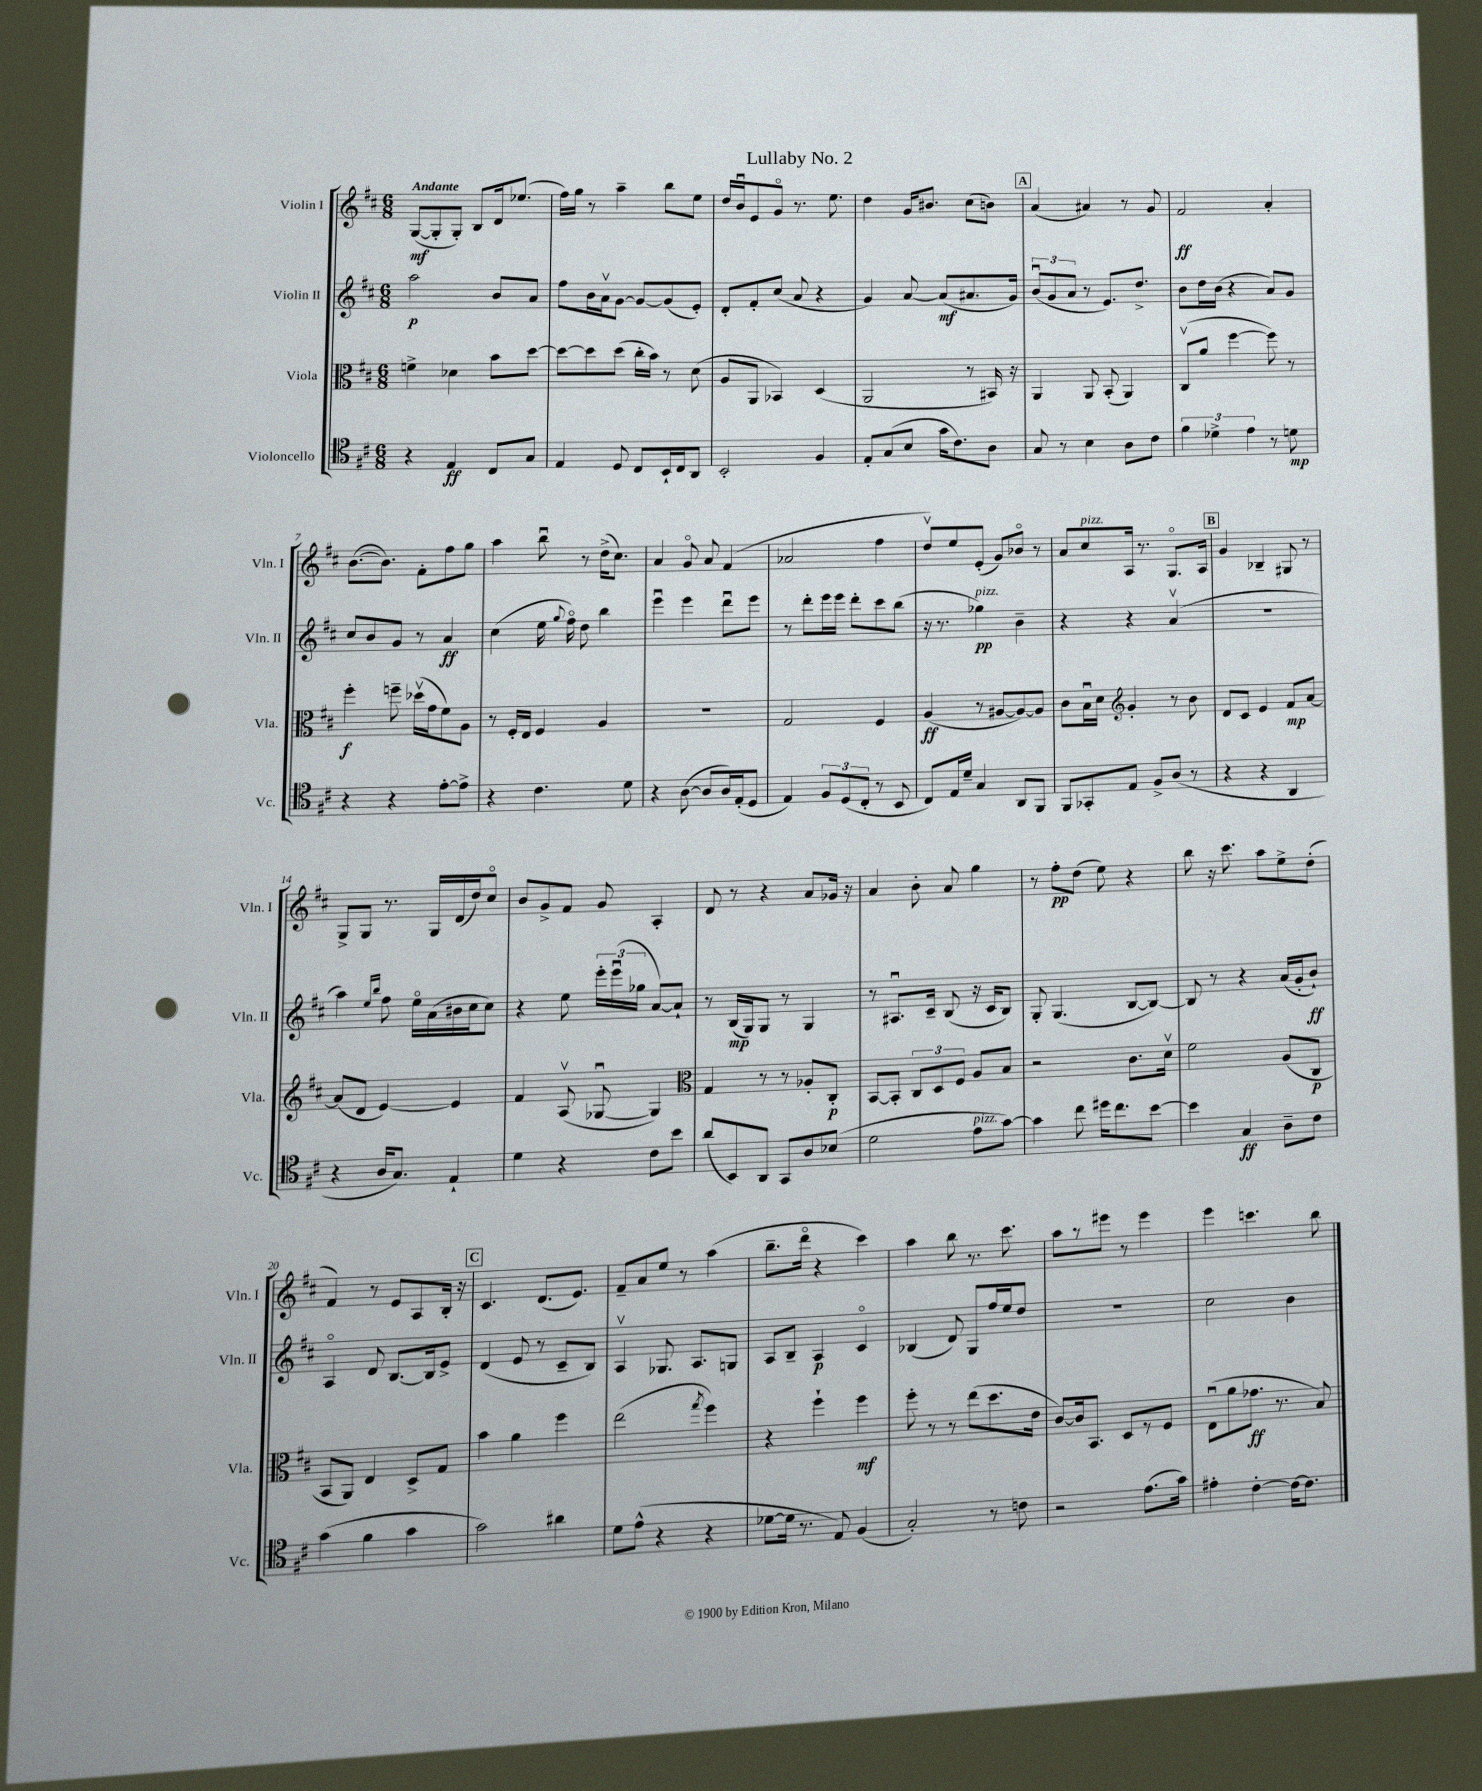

**kern	**kern	**kern	**kern
*staff4	*staff3	*staff2	*staff1
*clefC4	*clefC3	*clefG2	*clefG2
*k[f#c#]	*k[f#c#]	*k[f#c#]	*k[f#c#]
*M6/8	*M6/8	*M6/8	*M6/8
4r	4f^	2aa	([8G
.	.	.	8G']
4E	4d-	.	8G')
.	.	.	8B
8C#	8b	8b	16d
.	.	.	(8.ee-
8G	[8dd	8a	.
=	=	=	=
4E	8dd_	8ff#	16ff#)
.	.	.	16gg
.	8dd]	16b	8r
.	.	16av	.
8D	(8dd	[8g	4aa~
8C#	16cc#'	8g_	.
.	16b)	.	.
16BB`	8r	(8g]	8bb
16C#	.	.	.
8AA	(8d	8e')	8ee
=	=	=	=
2BB'	8A	8d'	16dd
.	.	.	16bu
.	8AA	8f#'	8e
.	4BB-)	(8cc#	8go
.	.	8a	8.r
4F#	(4D	4r	.
.	.	.	8.ee
=	=	=	=
8E'	2AA	4g)	4dd
(8G	.	.	.
8B	.	[8a	16g
.	.	.	8.b#
16g	.	(8a]	.
8.c#)	.	.	.
.	8r	8.a#	(8cc#
8A	16BB#)	.	8b)
.	16r	16g)	.
=	=	=	=
8G	4AA	(12bu	(4a
.	.	12g	.
8r	.	.	.
.	.	12a	.
4B	8AA	8r	4a#)
.	(8BB'	8.e)	.
8A	4AA)	.	8r
.	.	8.dd^	.
8c#	.	.	8g
=	=	=	=
6f#	(8C#v	8b	2f#
.	8a	16dd	.
6d-^	.	.	.
.	.	(16b	.
.	[4ff#	4r	.
6e	.	.	.
8r	8ff#])	8a)	4a'
8d	8r	8g	.
=	=	=	=
4r	4ff#'	8cc#	([8.b
.	.	8b	.
.	.	.	8.b])
4r	8ff~	8g	.
.	(16dd-v	8r	8f#'
.	16g	.	.
[8e'	8f#)	4a	8ff#
8e^]	8A	.	8gg
=	=	=	=
4r	8r	(4cc#	4aa
.	16F#'	.	.
.	16E	.	.
4.c#	4F#	16ee	8bbu
.	.	8qqgg	.
.	.	16ff#o)	.
.	.	8dd	8r
.	4A	4bb	(16dd^
.	.	.	8.cc#)
8d	.	.	.
=	=	=	=
4r	2.r	4eeeu	4a
([8A	.	4eee	8go
8A]	.	.	8a
16A)	.	8dddu	(4f#
(16E'	.	.	.
8D	.	8eee	.
=	=	=	=
4E)	2G	8r	2a-
.	.	8ddd'	.
12F#	.	16eee	.
.	.	16eee	.
(12D	.	.	.
.	.	8ddd'	.
12C#'	.	.	.
8r	4F#	8ccc#	4ff#
8BB	.	(8bb	.
=	=	=	=
8C#)	(4A	16r	8ddv)
.	.	8.r	.
16E	.	.	8ee
16d~	.	.	.
4G	8r	4gg-)	(8e'
.	[8A#	.	8g)
8AA	8A#_)	4b~	8b-o
8FF#	8A#]	.	8r
=	=	=	=
8FF#	8c#	4r	8a
8GG-'	16Bu	.	8cc#
.	16d	.	.
*	*clefG2	*	*
8E	4g'	4r	16A
.	.	.	8.r
8F#^	.	.	.
(8A	8r	(4av	8.Go
8r	8b	.	.
.	.	.	16A
=	=	=	=
4r	8d	2.r	4g
.	8c#	.	.
4r	4e	.	4B-~
4AA	8f#	.	8G#
.	[8a	.	8r
=	=	=	=
4r	(8a]	4aa)	8G^
.	8d	.	8G
.	.	16qqee	.
.	.	16qqbb	.
16A	[4e)	8ff#	8.r
8.G)	.	.	.
.	.	16eeo	.
.	.	(16a	16G
4E`	4e]	16b#	(16d
.	.	16cc#	16dd)
.	.	8cc#)	8cc#o
=	=	=	=
4d	4f#	4r	8b
.	.	.	8g^
4r	(8Av	8ee	8f#
.	[8G-u	24eee'	8g
.	.	(24eeeu	.
.	.	24gg-	.
8c#	4G-])	[8a)	4A'
8b	.	8a`]	.
=	=	=	=
*	*clefC3	*	*
(8a	4G	8r	8d
8BB)	.	(16B	8r
.	.	16G)	.
8AA	8r	8G	4r
8GG	8r	8r	.
8A	8A-'	4G	8a
(8B-	8C#'	.	16g-
.	.	.	16r
=	=	=	=
2d	[8BB	8r	4a
.	8BB']	8.A#u	.
.	12C#	.	8b'
.	.	16c#~	.
.	12D	.	.
.	.	(8B	8a
.	12F#	.	.
8e	8A	16r	4gg
.	.	16c#	.
[8g)	8B	8B)	.
=	=	=	=
4g]	2r	8G'	8r
.	.	(4.G	8ff#'
8cc#	.	.	(8dd
16dd#	.	.	8ee)
8.cc#	.	.	.
.	8.c#	[8B	4r
[8b	.	8B_)	.
.	16dv	.	.
=	=	=	=
4b]	2f#	8B]	8bb
.	.	8r	16r
.	.	.	8.ccc#
4G	.	4r	.
.	.	.	8aa
8A~	(8A	(16a	8ee^
.	.	16g'	.
8c#	8C#	8b`)	(8dd'
=	=	=	=
(4g	8BB	4Ao	4f#)
.	8AA)	.	.
4f#	4E	8d	8r
.	.	[8.B	8e
4g	8D^	.	8A
.	.	16B]	.
.	8G	8e^	16B'
.	.	.	16r
=	=	=	=
2g)	4b	(4d	4.c#
.	4a	8e	.
.	.	8r	(8.d
4a#	4ff#	8c#~	.
.	.	.	8.e)
.	.	8B)	.
=	=	=	=
8d	(2ee	4Av	8f#~
(8e^^	.	.	8a
4r	.	8.G-	8ee
.	.	.	8r
.	.	8.A	.
.	8qgg	.	.
4r	4ff#)	.	(4aa
.	.	8G	.
=	=	=	=
[8d-	4r	8A	8.bb~
16d-]	.	8B~	.
8.r	.	.	16dddo
.	4ff#`	4A	4r
8E)	.	.	.
(4F#	4ff#	4c#o	4ccc#)
=	=	=	=
2G')	8ff#'	(4B-	4aa
.	8r	.	.
.	8r	8d)	8bb
.	(8ee	8G	8.r
8r	8.dd	16ff#	.
.	.	16ee	8.ccc#
8c	.	8dd	.
.	16e	.	.
=	=	=	=
2r	[8c#)	2.r	8aa
.	16c#]	.	8r
.	8.BB	.	.
.	.	.	8eee#
.	8D	.	8r
(8.e	8r	.	4eee#
.	8F#	.	.
16g)	.	.	.
=	=	=	=
4e#'	(8Eu	2cc#	4eee
.	8a	.	.
[4c#'	8.g-	.	4.ccc
.	8.r	.	.
16c#_	.	4b	.
8.c#]	.	.	.
.	8B)	.	8bb
==	==	==	==
*-	*-	*-	*-
